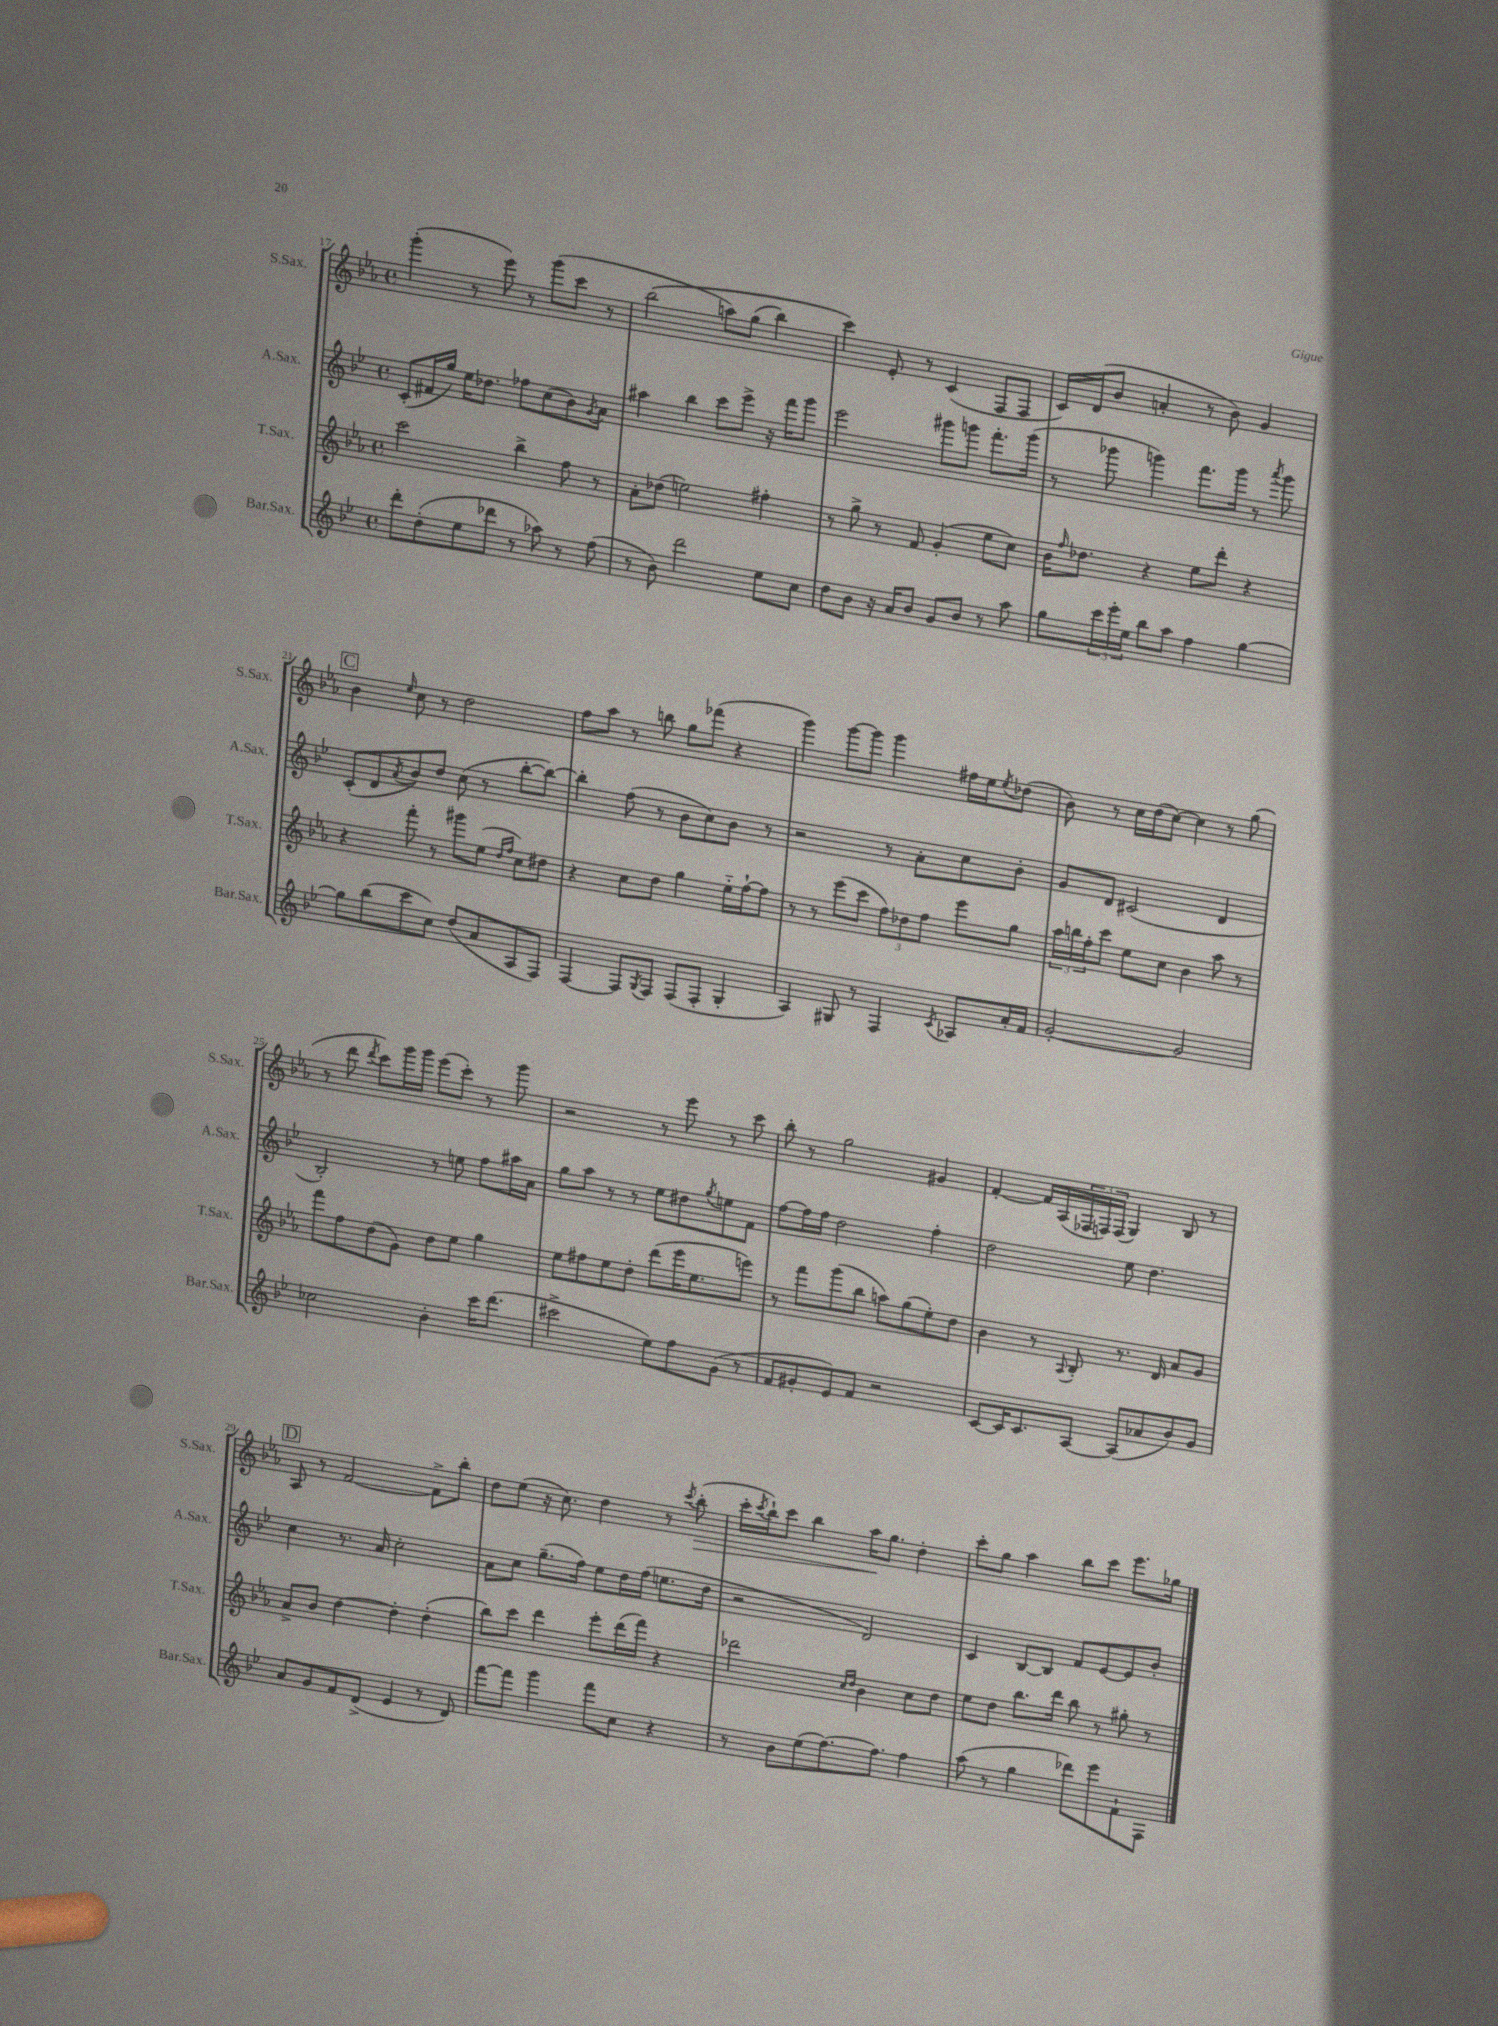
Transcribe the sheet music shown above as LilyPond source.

<<
\new StaffGroup <<
\new Staff = "s0" \with { instrumentName = "S.Sax." shortInstrumentName = "S.Sax." } {
    \clef treble \key ees \major \defaultTimeSignature \time 4/4
    g'''4-.( r8 ees'''8) r8 g'''8( c'''8 r8 |
    bes''2\( a''8) g''8( bes''4) |
    c'''4\) ees'8-. r8 c'4( f8 f8 |
    c'16) d'16( bes'8 a'4-. r8 bes'8) g'4 |
    \mark \markup { \box "C" } bes'4 \grace { ees''16 } c''8 r8 d''2 |
    f''8 aes''8 r8 b''8 g''8 fes'''8( r4 |
    g'''4) g'''8~ g'''8 g'''4 fis''16 ees''16 \acciaccatura { ees''8 } des''8( |
    bes'8) r8 c''16 d''16( c''8~) c''4 r8 g''8( |
    r8 d'''8 \acciaccatura { d'''8 } c'''8) g'''16 g'''16 ees'''8( c'''8-.) r8 g'''8 |
    r2 r8 ees'''8 r8 c'''8 |
    bes''8-. r8 g''2 gis'4 |
    f'4~-. f'16 aes16( \tuplet 3/2 { fes16 f16) f16( } g4) bes8 r8 |
    \mark \markup { \box "D" } aes8 r8 f'2~ f'8-> bes''8-. |
    d''8 ees''8( r16 c''8.) d''4 r8 \acciaccatura { c'''8 } bes''8-.\>( |
    c'''16-. \acciaccatura { c'''8 } bes''16-!) c'''8 bes''4 aes''16\! g''8. d''4-. |
    c'''8-. g''8 aes''4 bes''8 c'''8 ees'''8. ges''16 \bar "|." |
}
\new Staff = "s1" \with { instrumentName = "A.Sax." shortInstrumentName = "A.Sax." } {
    \clef treble \key bes \major \defaultTimeSignature \time 4/4
    c'8-.( fis'16 g''16) ees''16 des''8. fes''8 c''8( bes'8) \acciaccatura { g'8 } a'8 |
    ais''4 bes''4 c'''8 ees'''8-> r16 f'''16 g'''8 |
    ees'''2 gis'''8 g'''8 f'''8.-. g'''16( |
    r8 ges'''8 g'''4) f'''8. g'''16 r8 \acciaccatura { a'''8 } g'''8 |
    \mark \markup { \box "C" } c'8-.( d'8 \acciaccatura { a'8 } bes'8) d''8 c''8( r8 bes''8~-. bes''8~) |
    bes''4-. f''8( r8 bes'8 c''8) bes'8 r8 |
    r2 r8 a'8-. c''8 bes'8-. |
    g'8 d'8 cis'2( d'4 |
    bes2-.) r8 e''8 f''8 ais''16 a'16 |
    g''8 a''8 r8 r8 ees''8 dis''8 \acciaccatura { g''8 } e''8 f'8 |
    f''8~ f''16 f''16 d''2 f''4-. |
    d''2 ees''8 d''4. |
    \mark \markup { \box "D" } c''4 r8. a'16 c''2-. |
    a'8 c''8 g''8.--( f''16) ees''8 d''16 f''16( e''8. d''16 |
    r2 d'2) |
    c'4 bes8~ bes8 f'8 ees'8~ ees'8 bes'8-. \bar "|." |
}
\new Staff = "s2" \with { instrumentName = "T.Sax." shortInstrumentName = "T.Sax." } {
    \clef treble \key ees \major \defaultTimeSignature \time 4/4
    c'''2 bes''4-> f''8 r8 |
    aes'8-. des''8( e''2) fis''4-. |
    r8 g''8-> r8 f'8 g'4-.( ees''8 c''8) |
    bes'16 \grace { f''16 } des''8. r4 ees''8 d'''8-. r4 |
    \mark \markup { \box "C" } r4 f'''8-. r8 gis'''8 ees''8( \grace { d''16 f''16 } c''8) dis''8 |
    r4 c''8 d''8 g''4 ees''16-_ f''16~-! f''8 |
    r8 r8 ees'''8( c'''8 \tuplet 3/2 { f''8) des''8 f''8 } ees'''8 g''8 |
    \tuplet 3/2 { aes''16 b''16 f''16-. } c'''8 ees''8 c''8 bes'4 aes''8 r8 |
    f'''8 f''8 d''8( g'8) d''8 ees''8 g''4 |
    ees''8 fis''8 ees''8 d''8-. d'''8( ees'''16 ees''8. e'''8) |
    r8 f'''8 g'''8( bes''8 a''8) g''8( ees''8-.) d''8 |
    bes'4 r8 \appoggiatura { aes8 } bes8-. r8. d'16 aes'8 g'8 |
    \mark \markup { \box "D" } aes'8-> bes'8 d''4~ d''4-. d''4-.( |
    bes''8) c'''8 d'''4 ees'''8-. d'''16( f'''16) r4 |
    des'''2 \grace { c''16 d''16 } bes'4 c''8 d''8 |
    ees''8 d''8 bes''8. d'''16 bes''8 r8 gis''8-. r8 \bar "|." |
}
\new Staff = "s3" \with { instrumentName = "Bar.Sax." shortInstrumentName = "Bar.Sax." } {
    \clef treble \key bes \major \defaultTimeSignature \time 4/4
    d'''8-. d''8-.( ees''8 des'''8 r8 aes''8) r8 f''8( |
    r8 bes'8) d'''2 ees''8 c''8 |
    d''8 bes'8 r16 a'16 bes'8 g'8 bes'8 r8 a''8 |
    g''8 \tuplet 3/2 { c'''16 ees'''16-. ees''16 } bes''8 a''8 f''4 g''4~ |
    \mark \markup { \box "C" } g''8 bes''8( c'''8 c''8) d''8( a'8 a8 f8) |
    f4~ f8 \acciaccatura { g8 } f8 f8( f8-. g4-. |
    a4) gis8 r8 f4 \acciaccatura { c'8 } aes8 a'16-. f'16 |
    g'2~-. g'2 |
    ces''2 bes'4-. c'''16 d'''8.( |
    cis'''2-> ees''8) f''8 g'8( r8 |
    f'8 gis'8-. ees'8) f'8 r2 |
    c'8~ c'16 c'8. a8~ a8( aes'8 bes'8) g'8 |
    \mark \markup { \box "D" } a'8 g'8 f'8 d'8->( ees'4 r8 d'8) |
    f'''8~ f'''8 g'''4 f'''8 c''8 r4 |
    r8 bes'8 ees''8( f''8.~) f''8. f''4 |
    a''8( r8 g''4 des'''8) ees'''8 f'8-! f8 \bar "|." |
}
>>
>>
\layout { \context { \Score currentBarNumber = #17 } }
